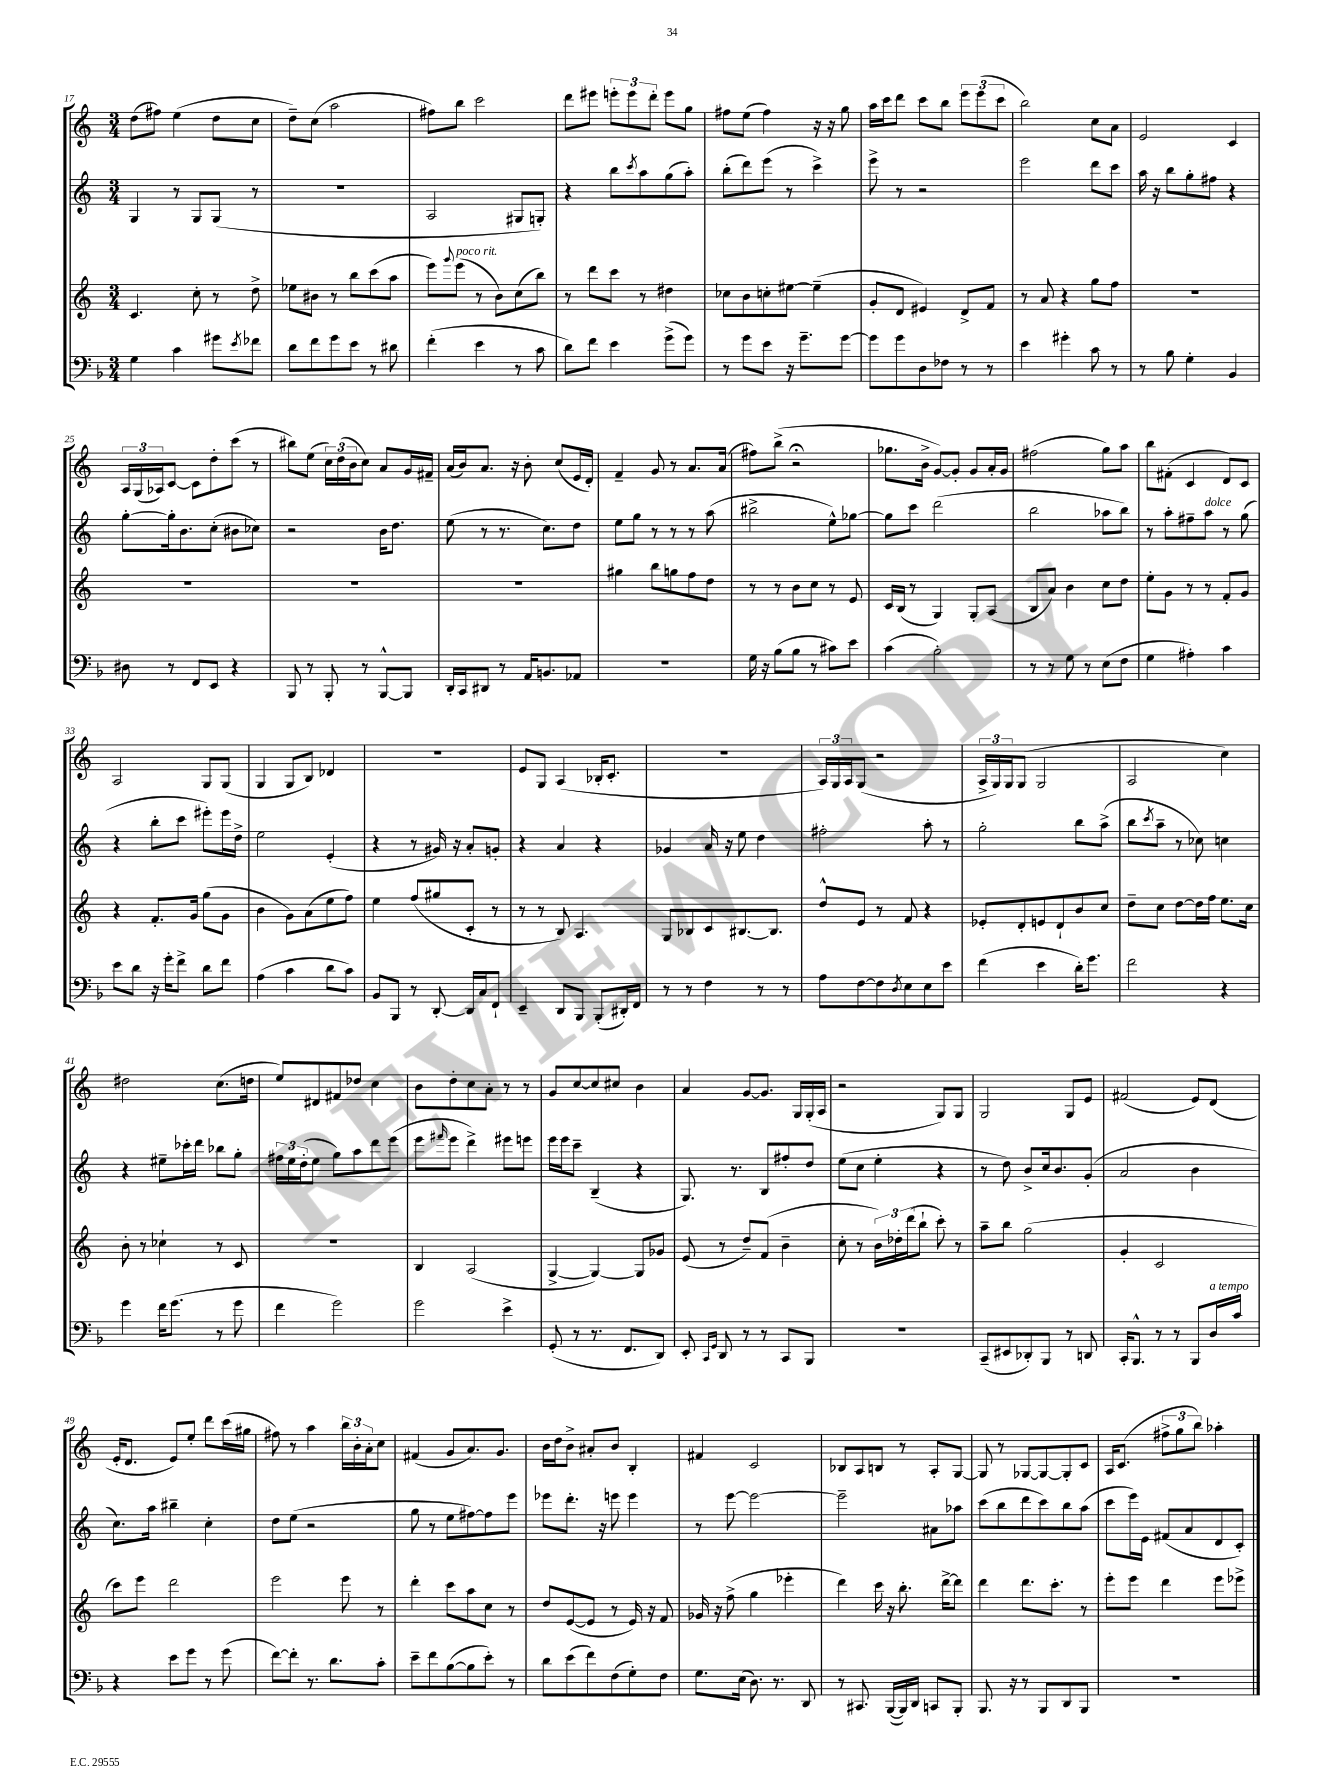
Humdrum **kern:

**kern	**kern	**kern	**kern
*part4	*part3	*part2	*part1
*staff4	*staff3	*staff2	*staff1
*clefF4	*clefG2	*clefG2	*clefG2
*k[b-]	*k[]	*k[]	*k[]
*M3/4	*M3/4	*M3/4	*M3/4
=17	=17	=17	=17
4G\	4.c/	4G/	(8dd\L
.	.	.	8ff#X\J)
4c\	.	8r	(4ee\
.	8cc'\	8G/L	.
8g#X\L	8r	(8G/J	8dd\L
8qe/	.	.	.
8f-X\J	8dd^\	8r	8cc\J
=18	=18	=18	=18
8d\L	8ee-X\L	2.r	8dd~\L)
8f\	8b#X\J	.	(8cc\J
8g\	8r	.	2aa\
8e\J	8bb\L	.	.
8r	(8ccc\	.	.
8d#X\	8aa\J	.	.
=19	=19	=19	=19
(4f'\	8eee\L)	2A/	8ff#X\L)
.	8qqggg/	.	.
!	!LO:TX:a:i:t=poco rit.	!	!
.	(8eee\J	.	8bb\J
4e\	8r	.	2ccc\
.	8b\L)	.	.
8r	(8cc\	8G#X/L	.
8c\	8bb\J)	8Gn'/J)	.
=20	=20	=20	=20
8d\L)	8r	4r	8ddd\L
8f\J	8ddd\L	.	8eee#X\J
4e\	8ccc\J	8bb\L	12eeen'\L
.	.	.	12eee\
.	.	8qccc/	.
.	8r	8aa\	.
.	.	.	12ddd'\J
(8g^\L	4dd#X\	(8gg\	8eee\L
8g\J)	.	8aa'\J)	8gg\J
=21	=21	=21	=21
8r	8cc-X\L	(8bb'\L	8ff#X\L
8g\L	8b\	8ddd\)	(8ee\J
8e\J	8ccn'\	(8eee\J	4ff#\)
16r	[8ee#X\J	8r	.
8.g~\L	.	.	.
.	(4ee#~\]	4ccc^\)	16r
.	.	.	16r
[8g\J	.	.	8gg\
=22	=22	=22	=22
8g\L]	8g'/L	8eee^\	16aa\LL
.	.	.	16ccc\J
8g\	8d/J	8r	8ddd\J
8D\	4e#X/)	2r	8ccc\L
8F-X\J	.	.	8bb\J
8r	8d^/L	.	12eee\L
.	.	.	(12eee\
8r	8f/J	.	.
.	.	.	12ccc\J
=23	=23	=23	=23
4e\	8r	2eee\	2bb\)
.	8a/	.	.
4g#X'\	4r	.	.
8c\	8gg\L	8ddd\L	8cc\L
8r	8ff\J	8ccc\J	8a\J
=24	=24	=24	=24
8r	2.r	16aa\	2e/
.	.	16r	.
8B-\	.	8bb\L	.
4G'\	.	8gg'\	.
.	.	8ff#X\J	.
4BB-/	.	4r	4c/
!!LO:LB:g=z
=25	=25	=25	=25
8D#X\	2.r	[8gg'\L	24A/LL
.	.	.	(24G/
.	.	.	24A-X/J)
8r	.	16gg'\k]	[8c/J
.	.	8.b\	.
8FF/L	.	.	8c\L]
8EE/J	.	(8cc'\J	8dd'\
4r	.	8b#X\L	(8ccc\J
.	.	8cc-X\J)	8r
=26	=26	=26	=26
8BBB-/	2.r	2r	8bb#X\L)
8r	.	.	(8ee\J
8BBB-'/	.	.	24cc\LL)
.	.	.	(24dd\
.	.	.	24b\J
8r	.	.	8cc\J)
[8BBB-^^/L	.	16b\KL	8a/L
.	.	8.dd\J	.
8BBB-/J]	.	.	16g/L
.	.	.	16f#X~/JJ
=27	=27	=27	=27
16DD'/LL	2.r	(8ee\	(16a/LL
16CC/J	.	.	16b/J)
8DD#X/J	.	8r	8.a/J
8r	.	8.r	.
.	.	.	16r
16AA/KL	.	.	8b'\
8.BBn/	.	8.cc\L)	.
.	.	.	(8cc/L
8AA-X/J	.	8dd\J	16e/L
.	.	.	16d'/JJ)
=28	=28	=28	=28
2.r	4gg#X\	8ee\L	4f~/
.	.	8gg\J	.
.	8bb\L	8r	8g/
.	8ggn\	8r	8r
.	8ff\	8r	8.a/L
.	8dd\J	(8aa\	.
.	.	.	(16a/Jk
=29	=29	=29	=29
16G\	8r	2bb#X^\	8ff#X\L)
16r	.	.	.
(8B-\L	8r	.	(8bb^\J
8B-\J	8b\L	.	2r;<
8r	8cc\J	.	.
8c#X\L)	8r	8ee^^\L)	.
8e\J	8e/	[8gg-X\J	.
=30	=30	=30	=30
(4c\	16c/LL	8gg-\L]	8.gg-X\L
.	(16B/JJ	.	.
.	8r	8ccc\J	.
.	.	.	16b^\Jk
2B-'\)	4G/)	(2ddd\	[8g/L)
.	.	.	8g'/J]
.	8G'/L	.	8g/L
.	(8A/J	.	16a'/L
.	.	.	16g/JJ
=31	=31	=31	=31
8r	8B/L	2bb\	(2ff#X\
8r	8a/J)	.	.
8G\	4b\	.	.
8r	.	.	.
(8E\L	8cc\L	8aa-X\L	8gg\L)
8F\J	8dd\J	8bb\J)	8aa\J
=32	=32	=32	=32
4G\	8ee'\L	8r	8bb\L
.	8g\J	8aa'\L	(8f#X'\J
4A#X'\)	8r	8ff#X~\	4c/
!	!	!LO:TX:a:i:t=dolce	!
.	8r	8aa\J	.
4c\	8f'/L	8r	8d/L)
.	8g/J	(8gg\	8c/J
!!LO:LB:g=z
=33	=33	=33	=33
8e\L	4r	4r	2A/
8d\J	.	.	.
16r	8.f'/L	8bb'\L	.
16g'\KL	.	.	.
8f^\J	.	8ccc\J	.
.	16g/Jk	.	.
8d\L	(8gg\L	8eee#X'\L)	8G/L
8f\J	8g\J	16eee#\L	(8G/J
.	.	16dd^\JJ	.
=34	=34	=34	=34
(4A\	4b\	2ee\	4G/
4c\	8g\L)	.	8G/L
.	(8a\	.	8B/J)
8d\L	8ee\	(4e'/	4d-X/
8c\J)	8ff\J)	.	.
=35	=35	=35	=35
8BB-/L	4ee\	4r	2.r
8BBB-/J	.	.	.
8r	(8ff/L	8r	.
[8DD'/	8gg#X/	16g#X/)	.
.	.	16r	.
16DD/LL]	8c'/J	8a'/L	.
16C/J	.	.	.
8FF`/J	8r	8gn'/J	.
=36	=36	=36	=36
4EE~/	8r	4r	8e/L
.	8r	.	8G/J
8DD/L	8B/)	4a/	(4A/
8BBB-/J	4.A/	.	.
(8BBB-'/L	.	4r	16B-X'/KL
.	.	.	8.c'/J
16DD#X'/L)	.	.	.
16FF/JJ	.	.	.
=37	=37	=37	=37
8r	8G/L	4g-X/	2.r
8r	8B-X/	.	.
4F\	8c/	16a/	.
.	.	16r	.
.	[8.B#X/	8ee\	.
8r	.	4dd\	.
.	8.B#/J]	.	.
8r	.	.	.
=38	=38	=38	=38
8A\L	8dd^^/L	2ff#X'\	24A/LL)
.	.	.	24G/
.	.	.	24A/J
[8F\	8e/J	.	(8G/J
8F\]	8r	.	2r
8qD/	.	.	.
8E\	8f/	.	.
8E\	4r	8aa'\	.
8e\J	.	8r	.
=39	=39	=39	=39
(4f\	8e-X'/L	2gg'\	24A^/LL
.	.	.	24G/)
.	.	.	24G/J
.	8d'/	.	(8G/J
4e\	8en/	.	2G/
.	8d`/	.	.
16d'\KL)	8b/	8bb\L	.
8.g\J	.	.	.
.	8cc/J	(8aa^\J	.
=40	=40	=40	=40
2f\	8dd~\L	8bb\L	2A/
.	.	8qccc/	.
.	8cc\J	8aa~\J	.
.	[8dd\L	8r	.
.	16dd\L]	8cc-X\)	.
.	16ff\JJ	.	.
4r	8.ee\L	4ccn\	4cc\)
.	16cc\Jk	.	.
!!LO:LB:g=z
=41	=41	=41	=41
4g\	8b'\	4r	2dd#X\
.	8r	.	.
16f\KL	4cc-X`\	8ee#X~\L	.
(8.g\J	.	.	.
.	.	16ccc-X'\L	.
.	.	16ddd\JJ	.
8r	8r	8bb-X\L	(8.cc\L
8g\	8c/	8gg'\J	.
.	.	.	16ddn\Jk
=42	=42	=42	=42
4f\	2.r	24ff#X\LL	8ee/L)
.	.	24ee\	.
.	.	(24dd'\J	.
.	.	8ee\J	8d#X/
2g\)	.	8gg\L)	8f#X/
.	.	8aa\	8dd-X/J
.	.	8ddd\	4cc\
.	.	(8eee\J	.
=43	=43	=43	=43
2g\	4B/	8eee\L	8b\L
.	.	16qqfff#X/	.
.	.	8eee\J	8dd'\
.	(2A/	4ddd^\)	8cc\
.	.	.	8a'\J
4e^\	.	8eee#X\L	8r
.	.	8eeen\J	8r
=44	=44	=44	=44
(8GG'/	[4G^/	16eee\LL	8g/L
.	.	16eee\J	.
8r	.	8ccc~\J	[8cc/
8.r	4G/_)	(4B~/	8cc/]
.	.	.	8cc#X/J
8.FF/L	.	.	.
.	8G/L]	4r	4b\
8DD/J)	8g-X/J	.	.
=45	=45	=45	=45
8EE'/	(8e/	8.G/)	4a/
16qqCC/LL	.	.	.
16qqGG/JJ	.	.	.
8DD/	8r	.	.
.	.	8.r	.
8r	8dd~/L)	.	[8g/L
8r	(8f/J	8B/L	8.g/J]
8CC/L	4b~\	8ff#X'/	.
.	.	.	16G/LL
8BBB-/J	.	8dd/J	(16G'/
.	.	.	16A/JJ
=46	=46	=46	=46
2.r	8cc'\	(8ee\L	2r
.	8r	8cc\J	.
.	24b\LL)	4ee'\	.
.	24dd-X'\	.	.
.	(24ddd\J	.	.
.	8bb`\J	.	.
.	8ccc'\)	4r	8G/L)
.	8r	.	8G/J
=47	=47	=47	=47
(8CC~/L	8aa~\L	8r	2G/
8EE#X/	8bb\J	8dd\)	.
8DD-X'/)	(2gg\	8b^/L	.
8BBB-/J	.	16cc/k	.
.	.	8.b/	.
8r	.	.	8G/L
8DDn/	.	(8g'/J	8e/J
=48	=48	=48	=48
16CC'/KL	4g'/	2a/	(2f#X/
8.BBB-^^/J	.	.	.
8r	2c/	.	.
8r	.	.	.
8BBB-/L	.	4b\	8e/L)
!LO:TX:a:i:t=a tempo	!	!	!
16D/L	.	.	(8d/J
16c/JJ	.	.	.
!!LO:LB:g=z
=49	=49	=49	=49
4r	8ccc\L)	8.cc\L)	16e'/KL
.	.	.	8.d/J
.	8eee\J	.	.
.	.	16aa\Jk	.
8e\L	2ddd\	4bb#X~\	8e/L)
8g\J	.	.	8ee'/J
8r	.	4cc'\	8ddd\L
(8g\	.	.	(16ccc\L
.	.	.	16gg#X\JJ
=50	=50	=50	=50
[8f\L)	2eee\	8dd\L	8ff#X\)
8f'\J]	.	(8ee\J	8r
8.r	.	2r	4aa\
8.d\L	.	.	.
.	8eee\	.	24bb\LL
.	.	.	24b'\
.	.	.	24a'\J
8c'\J	8r	.	8cc\J
=51	=51	=51	=51
8e~\L	4ddd'\	8gg\	(4f#X/
8f\	.	8r	.
([8B-\	8ccc\L	8ee\L	8g/L
8B-\]	8aa\	[8ff#X\)	8.a/)
8e'\J)	8cc\J	8ff#\]	.
.	.	.	8.g/J
8r	8r	8eee\J	.
=52	=52	=52	=52
8d\L	8dd/L	8eee-X\L	16b\LL
.	.	.	16dd\J
(8e\	([8e/	8.ddd'\J	8b^\J
8f\)	8e/J]	.	8a#X'/L
.	.	16r	.
(8F\	8r	8eeen\	8b/J
8G'\)	16e/)	4eee\	4B'/
.	16r	.	.
8F\J	8f/	.	.
=53	=53	=53	=53
8.G\L	16g-X/	8r	4f#X/
.	16r	.	.
.	(8ff^\	[8eee\	.
(16E\Jk	.	.	.
8.D\)	4gg\	2eee\_	2c/
8.r	.	.	.
.	4eee-X'\	.	.
8DD/	.	.	.
=54	=54	=54	=54
8r	4ddd\)	2eee~\]	8B-X/L
8.CC#X/	.	.	8A/
.	16ccc\	.	8Bn/J
([16BBB-/LL	16r	.	.
16BBB-/])	8.bb'\	.	8r
16DD/JJ	.	.	.
8CCn/L	.	8a#X\L	8A'/L
.	[16ddd^\KL	.	.
8BBB-'/J	8ddd\J]	8aa-X\J	[8G/J
=55	=55	=55	=55
8.BBB-/	4ddd\	(8ccc\L	8G/]
.	.	8bb\	8r
16r	.	.	.
8r	8.ddd\L	8ddd\	[8G-X/L
8BBB-/L	.	8ccc\)	8G-/_
.	8.ccc'\J	.	.
8DD/	.	8bb\	8G-'/]
8BBB-/J	8r	(8aa\J	8c/J
=56	=56	=56	=56
2.r	8eee'\L	8ccc\L	16A/KL
.	.	.	(8.c/J
.	8eee\J	16eee\L)	.
.	.	16e\JJ	.
.	4ddd\	(8f#X/L	12ff#X^\L
.	.	.	12gg\
.	.	8a/	.
.	.	.	12bb\J)
.	8eee\L	8d/	4aa-X'\
.	8eee-X^\J	8c'/J)	.
==	==	==	==
*-	*-	*-	*-
